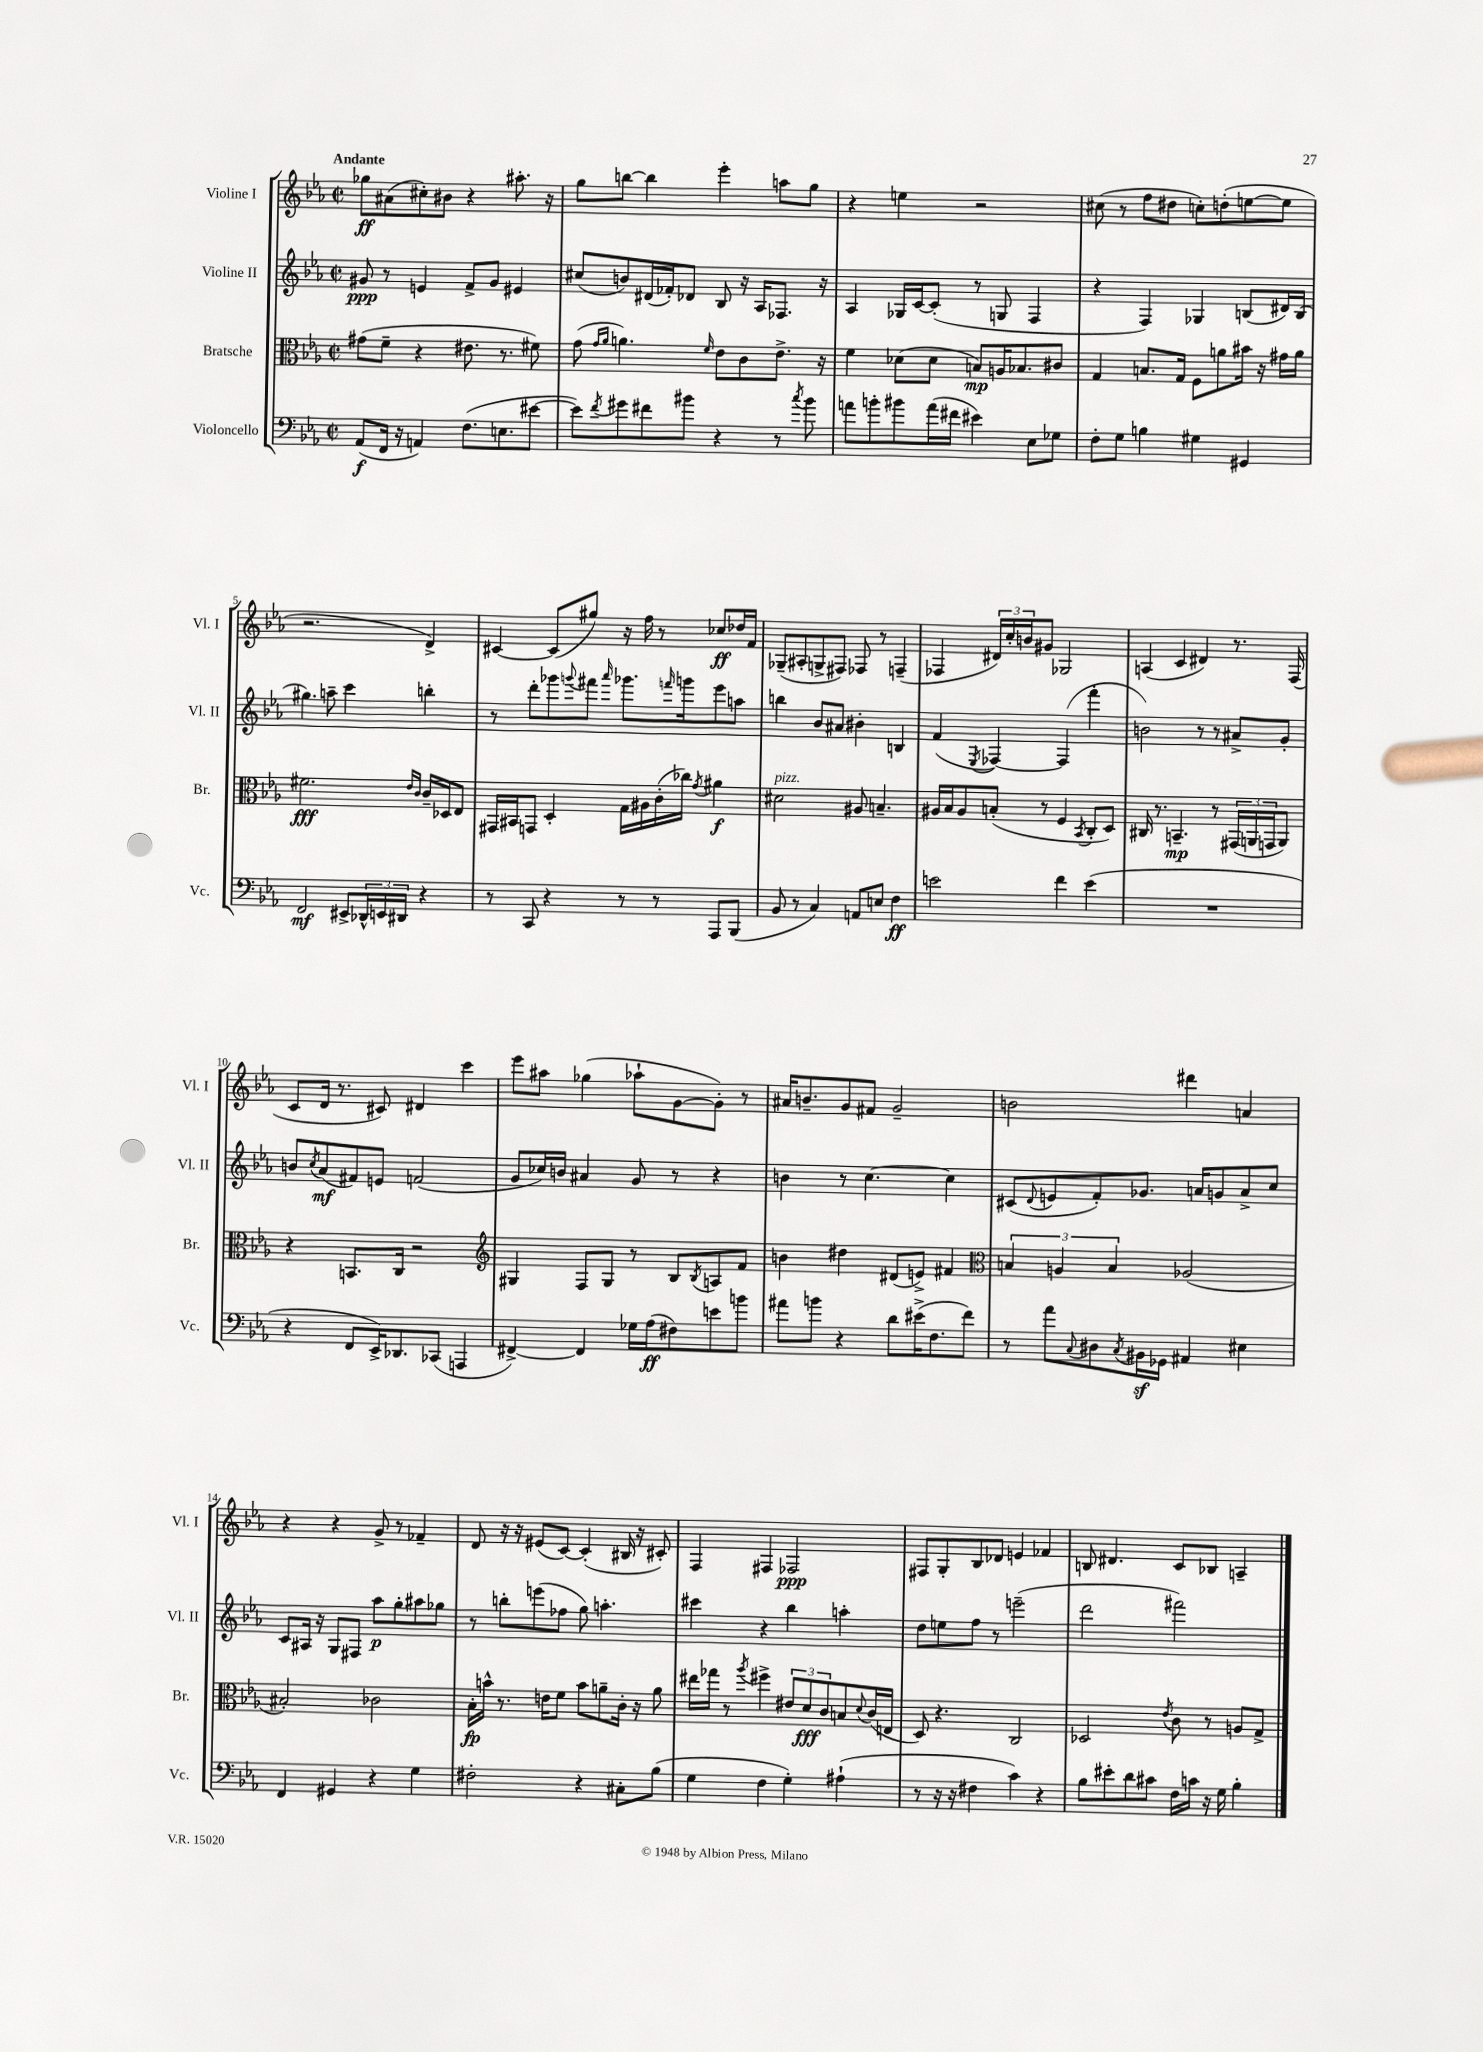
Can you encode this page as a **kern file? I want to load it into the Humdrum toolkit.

**kern	**dynam	**kern	**dynam	**kern	**dynam	**kern	**dynam
*part4	*part4	*part3	*part3	*part2	*part2	*part1	*part1
*staff4	*staff4	*staff3	*staff3	*staff2	*staff2	*staff1	*staff1
*I"Violoncello	*	*I"Bratsche	*	*I"Violine II	*	*I"Violine I	*
*I'Vc.	*	*I'Br.	*	*I'Vl. II	*	*I'Vl. I	*
*clefF4	*	*clefC3	*	*clefG2	*	*clefG2	*
*k[b-e-a-]	*	*k[b-e-a-]	*	*k[b-e-a-]	*	*k[b-e-a-]	*
*M2/2	*	*M2/2	*	*M2/2	*	*M2/2	*
*met(c|)	*	*met(c|)	*	*met(c|)	*	*met(c|)	*
=1	=1	=1	=1	=1	=1	=1	=1
!	!	!	!	!	!	!LO:TX:a:B:t=Andante	!
(8AA-/L	f	(8g#X\L	.	8g#X/	ppp	8gg-X\L	ff
16FF/Jk	.	8f~\J	.	8r	.	(8a#X\	.
16r	.	.	.	.	.	.	.
4AAn/)	.	4r	.	4en/	.	8cc#X'\)	.
.	.	.	.	.	.	8b#X\J	.
(8.F\L	.	8.e#X\	.	8f^/L	.	4r	.
.	.	.	.	8g#/J	.	.	.
8.En\	.	8.r	.	.	.	.	.
.	.	.	.	4e#X/	.	8.aa#X'\	.
[8e#X\J	.	8f#X\)	.	.	.	.	.
.	.	.	.	.	.	16r	.
=2	=2	=2	=2	=2	=2	=2	=2
8e#\L])	.	(8g\	.	(8cc#X/L	.	8gg\L	.
.	.	16qqg/LL	.	.	.	.	.
8qf/	.	16qqa-/JJ	.	.	.	.	.
8g#X\	.	4.an\)	.	8bn/)	.	[8bbn\J	.
8f#X\	.	.	.	(16d#X/L	.	4bb\]	.
.	.	.	.	16f-X'/J)	.	.	.
8b#X\J	.	.	.	8d-X/J	.	.	.
.	.	16qqf/	.	.	.	.	.
4r	.	8e-\L	.	8B-/	.	4eee-'\	.
.	.	8c\	.	16r	.	.	.
.	.	.	.	16A-/KL	.	.	.
8r	.	8.e-^\J	.	8.F-X/J	.	8aan\L	.
8qcc/	.	.	.	.	.	.	.
8b#\	.	.	.	.	.	8gg\J	.
.	.	16r	.	16r	.	.	.
=3	=3	=3	=3	=3	=3	=3	=3
8an\L	.	4f\	.	4A-/	.	4r	.
8bn'\	.	.	.	.	.	.	.
8b#X\	.	(8d-X\L	.	16G-X/LL	.	4een\	.
.	.	.	.	[16c/J	.	.	.
(16a\L	.	8d-\J	.	(8c'/J]	.	.	.
16f#X\JJ	.	.	.	.	.	.	.
4e#X\)	.	8Bn/L)	mp	8r	.	2r	.
.	.	16An/K	.	8Gn/	.	.	.
.	.	8.B-X/	.	.	.	.	.
8E-\L	.	.	.	4F/	.	.	.
8G-X\J	.	8c#X/J	.	.	.	.	.
=4	=4	=4	=4	=4	=4	=4	=4
8F'\L	.	4G/	.	4r	.	(8cc#X\	.
8G\J	.	.	.	.	.	8r	.
4Bn\	.	8.Bn/L	.	4F/)	.	8ff\L	.
.	.	.	.	.	.	8dd#X\J	.
.	.	16G/Jk	.	.	.	.	.
4G#X\	.	8F\L	.	4G-X/	.	8ccn'\L)	.
.	.	8an\	.	.	.	(8ddn'\	.
4GG#X/	.	16b#X\Jk	.	(8Bn/L	.	[8een\	.
.	.	16r	.	.	.	.	.
.	.	16g#X\LL	.	16d#X/L)	.	8ee\J]	.
.	.	16a\JJ	.	(16B/JJ	.	.	.
!!LO:LB:g=z
=5	=5	=5	=5	=5	=5	=5	=5
2FF/	mf	2.f#X\	fff	4.gg#X\)	.	2.r	.
.	.	.	.	8aan~\	.	.	.
8EE#X^/L	.	.	.	4ccc\	.	.	.
24DD-X^^/L	.	.	.	.	.	.	.
24EEn/	.	.	.	.	.	.	.
24DD#X/JJ	.	.	.	.	.	.	.
.	.	16qqe-/LL	.	.	.	.	.
.	.	16qqc/JJ	.	.	.	.	.
4r	.	16c~/LL	.	4bbn'\	.	4d^/)	.
.	.	16D-X/J	.	.	.	.	.
.	.	8E-/J	.	.	.	.	.
=6	=6	=6	=6	=6	=6	=6	=6
8r	.	16GG#X/LL	.	8r	.	[4c#X/	.
.	.	16BB#X/J	.	.	.	.	.
8CC/	.	8GGn/J	.	8ddd'\L	.	.	.
4r	.	4D'/	.	8ggg-X\	.	(8c#/L]	.
.	.	.	.	8qqgggn/	.	.	.
.	.	.	.	8fff#X\J	.	8gg#X/J)	.
.	.	.	.	16qqaaa-/	.	.	.
8r	.	16G\LL	.	8.ggg-X\L	.	16r	.
.	.	16A#X\	.	.	.	16ff\	.
8r	.	(16c'\	.	.	.	8r	.
.	.	.	.	16qqfffn/	.	.	.
.	.	16cc-X\JJ)	.	16gggn\k	.	.	.
.	.	8qg/	.	.	.	.	.
8AAA-/L	.	4a#X\	f	8eee-\	.	8cc-X/L	ff
(8BBB-/J	.	.	.	8aan\J	.	16dd-X/L	.
.	.	.	.	.	.	16f/JJ	.
=7	=7	=7	=7	=7	=7	=7	=7
!	!	!LO:TX:a:i:t=pizz.	!	!	!	!	!
8BB-/	.	2d#X\	.	4bbn\	.	(8G-X~/L	.
8r	.	.	.	.	.	8A#X'/	.
4C/)	.	.	.	8b-/L	.	8Gn^/	.
.	.	.	.	8a#X/J	.	8F#X/J)	.
8AAn/L	.	8A#X/	.	4b#X'\	.	8F-X/	.
8En/J	.	4.Bn~/	.	.	.	8r	.
4F\	ff	.	.	4Bn/	.	(4Fn~/	.
=8	=8	=8	=8	=8	=8	=8	=8
2en\	.	16A#X/LL	.	(4f/	.	4F-X/	.
.	.	16B-/J	.	.	.	.	.
.	.	8A#/	.	.	.	.	.
.	.	.	.	8qE-/	.	.	.
.	.	(8Bn'/J	.	[4F-X/)	.	24d#X/LL)	.
.	.	.	.	.	.	24cc'/	.
.	.	.	.	.	.	24bn/J	.
.	.	8r	.	.	.	8g#X/J	.
4f\	.	4F/	.	(4F-/]	.	2G-X/	.
.	.	8qBB-/	.	.	.	.	.
(4e\	.	8C'/L	.	4fff'\	.	.	.
.	.	8D/J)	.	.	.	.	.
=9	=9	=9	=9	=9	=9	=9	=9
1r	.	16C#X/	.	2bn\)	.	(4An/	.
.	.	8.r	.	.	.	.	.
.	.	4.BBn~/	mp	.	.	4c/	.
.	.	.	.	8r	.	4d#X/)	.
.	.	8r	.	8r	.	.	.
.	.	(24GG#X/LL	.	8a#X^/L	.	8.r	.
.	.	24AAn/	.	.	.	.	.
.	.	24GGn/J	.	.	.	.	.
.	.	8AA/J)	.	8g'/J	.	.	.
.	.	.	.	.	.	(16F/	.
!!LO:LB:g=z
=10	=10	=10	=10	=10	=10	=10	=10
4r	.	4r	.	8bn/L	.	8c/L	.
.	.	.	.	8qcc/	.	.	.
.	.	.	.	(8a-/	mf	16d/Jk	.
.	.	.	.	.	.	8.r	.
8FF/L	.	8.BBn/L	.	8f#X/)	.	.	.
16EE-^/K)	.	.	.	8en/J	.	8c#X/)	.
8.DD-X/	.	16C/Jk	.	.	.	.	.
.	.	2r	.	(2fn/	.	4d#X/	.
(8CC-X/J	.	.	.	.	.	.	.
4AAAn/	.	.	.	.	.	4ccc\	.
=11	=11	=11	=11	=11	=11	=11	=11
*	*	*clefG2	*	*	*	*	*
[4FF#X^/)	.	4G#X/	.	8g/L	.	8eee-\L	.
.	.	.	.	16cc-X/L)	.	8aa#X\J	.
.	.	.	.	16bn/JJ	.	.	.
4FF#/]	.	8F/L	.	4a#X/	.	(4gg-X\	.
.	.	8G#/J	.	.	.	.	.
16G-X\LL	.	8r	.	8g/	.	8aa-X`\L	.
(16A-\J	ff	.	.	.	.	.	.
8F#X\)	.	8B-/L	.	8r	.	[8g\	.
.	.	8qB-/	.	.	.	.	.
8en\	.	8An/	.	4r	.	8g'\J])	.
8bn\J	.	8f/J	.	.	.	8r	.
=12	=12	=12	=12	=12	=12	=12	=12
8a#X\L	.	4bn\	.	4bn\	.	16a#X/KL	.
.	.	.	.	.	.	8.bn~/	.
8bn\J	.	.	.	.	.	.	.
4r	.	4dd#X\	.	8r	.	8g/	.
.	.	.	.	[4.cc\	.	8f#X/J	.
8d\L	.	(8d#X/L	.	.	.	2g~/	.
(16e#X^\K	.	8en^/J)	.	.	.	.	.
8.F\	.	.	.	.	.	.	.
.	.	4f#X/	.	4cc\]	.	.	.
8f\J)	.	.	.	.	.	.	.
=13	=13	=13	=13	=13	=13	=13	=13
*	*	*clefC3	*	*	*	*	*
8r	.	6Bn/	.	(8c#X/L	.	2bn\	.
.	.	.	.	8qqd/	.	.	.
8a-\L	.	.	.	8en/	.	.	.
.	.	6An/	.	.	.	.	.
8qqC/	.	.	.	.	.	.	.
8D#X\	.	.	.	8f'/)	.	.	.
.	.	6B/	.	.	.	.	.
8qC/	.	.	.	.	.	.	.
16BB#Xz\L	.	.	.	8.g-X/J	.	.	.
16GG-X\JJ	.	.	.	.	.	.	.
4AA#X/	.	(2A-X/	.	.	.	4ddd#X\	.
.	.	.	.	16an/KL	.	.	.
.	.	.	.	8gn/	.	.	.
4E#X\	.	.	.	8a^/	.	4an/	.
.	.	.	.	8cc/J	.	.	.
!!LO:LB:g=z
=14	=14	=14	=14	=14	=14	=14	=14
4FF/	.	2B#X'/)	.	8c/L	.	4r	.
.	.	.	.	16A#X/Jk	.	.	.
.	.	.	.	16r	.	.	.
4GG#X/	.	.	.	8G/L	.	4r	.
.	.	.	.	8F#X/J	.	.	.
4r	.	2c-X\	.	8aa-\L	p	8g^/	.
.	.	.	.	8gg'\	.	8r	.
4G\	.	.	.	8aa#X\	.	4f-X~/	.
.	.	.	.	8gg-X\J	.	.	.
=15	=15	=15	=15	=15	=15	=15	=15
2F#X'\	.	16B-'\LL	fp	8r	.	8d/	.
.	.	16bn^^\JJ	.	.	.	.	.
.	.	8.r	.	8bbn'\L	.	16r	.
.	.	.	.	.	.	16r	.
.	.	.	.	(8eeen\	.	(8e#X/L	.
.	.	16en\KL	.	.	.	.	.
.	.	8f\J	.	8ff-X\J	.	[8c/J)	.
4r	.	8b\L	.	8gg\)	.	(4c'/]	.
.	.	8an~\	.	4.aan'\	.	.	.
8C#X'\L	.	16c'\Jk	.	.	.	16B#X/	.
.	.	16r	.	.	.	16r	.
(8B-\J	.	8a\	.	.	.	8c#X'/)	.
=16	=16	=16	=16	=16	=16	=16	=16
4G\	.	16ee#X\LL	.	4ccc#X\	.	4F/	.
.	.	16gg-X\JJ	.	.	.	.	.
.	.	8r	.	.	.	.	.
.	.	8qaa-/	.	.	.	.	.
4F\	.	4ff#X^\	.	4r	.	4F#X/	.
4G'\)	.	12e#X/L	.	4bb-\	.	2F-X/	ppp
.	.	12d/	fff	.	.	.	.
.	.	12c/	.	.	.	.	.
(4A#X`\	.	8Bn/	.	4aan'\	.	.	.
.	.	8qqd/	.	.	.	.	.
.	.	(16c/L	.	.	.	.	.
.	.	16En/JJ	.	.	.	.	.
=17	=17	=17	=17	=17	=17	=17	=17
8r	.	8D/)	.	8dd\L	.	8F#X/L	.
16r	.	4.r	.	8een\	.	8G'/	.
16r	.	.	.	.	.	.	.
4F#X\	.	.	.	8ff\J	.	8B-/	.
.	.	.	.	8r	.	8d-X/J	.
4c\)	.	2C/	.	(2eeen~\	.	4en/	.
4r	.	.	.	.	.	4f-X/	.
=18	=18	=18	=18	=18	=18	=18	=18
8B-\L	.	2D-X/	.	2ddd\	.	8Bn/	.
8e#X'\	.	.	.	.	.	4.d#X/	.
8d\	.	.	.	.	.	.	.
8c#X\J	.	.	.	.	.	.	.
.	.	8qe-/	.	.	.	.	.
16F\LL	.	8c\	.	2fff#X\)	.	8c/L	.
16cn\JJ	.	.	.	.	.	.	.
16r	.	8r	.	.	.	8B-X/J	.
16G\	.	.	.	.	.	.	.
4B-'\	.	8An/L	.	.	.	4An~/	.
.	.	8G^/J	.	.	.	.	.
==	==	==	==	==	==	==	==
*-	*-	*-	*-	*-	*-	*-	*-
